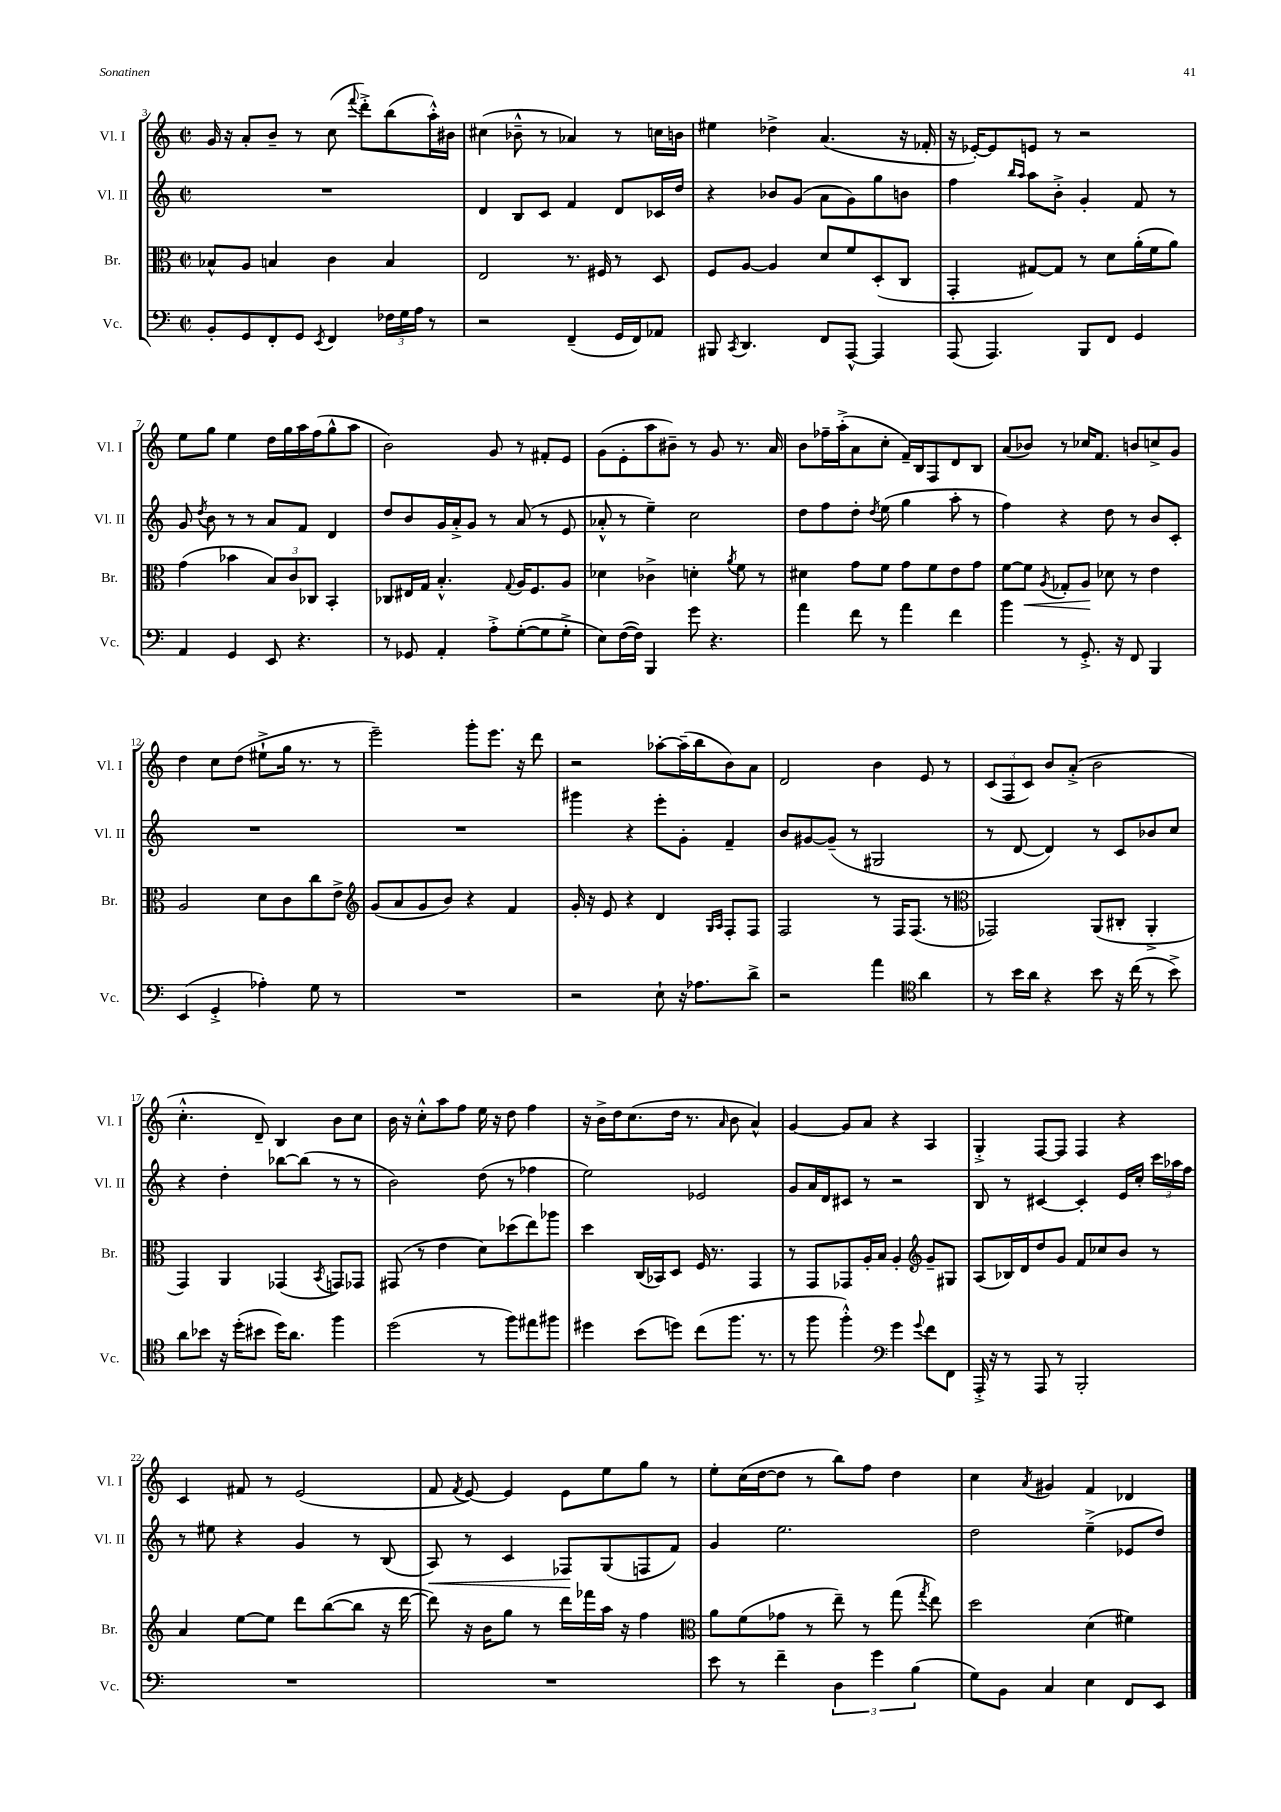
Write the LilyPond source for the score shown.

<<
\new StaffGroup <<
\new Staff = "s0" \with { instrumentName = "Vl. I" shortInstrumentName = "Vl. I" } {
    \clef treble \key c \major \defaultTimeSignature \time 2/2
    \autoBeamOff g'16 r16 a'8[-. b'8]-- r8 c''8( \appoggiatura { f'''8 } d'''8[-.->) b''8( a''16-.-^) bis'16] |
    cis''4( bes'8---^ r8 aes'4) r8 c''16[ b'16] |
    eis''4 des''4-> a'4.( r16 fes'16-. |
    r16 ees'16[~-.) ees'8 e'8] r8 r2 |
    e''8[ g''8] e''4 d''16[ g''16 a''16 f''16( g''8-^ a''8] |
    b'2) g'8 r8 fis'8[-. e'8] |
    g'8[( e'8-. a''8 bis'8]--) r8 g'8 r8. a'16 |
    b'8[ fes''16-- a''16-.->( a'8 c''8]-. f'16[--) b16 f8 d'8 b8] |
    a'8[( bes'8]) r8 ces''16[ f'8.] b'8[ c''8-> g'8] |
    d''4 c''8[ d''8]( eis''8[-!-> g''16] r8. r8 |
    e'''2--) g'''8[-. e'''8.] r16 d'''8 |
    r2 aes''8[~-. aes''16--( b''16 b'8) a'8] |
    d'2 b'4 e'8 r8 |
    \tuplet 3/2 { c'8[( f8 c'8]) } b'8[ a'8]-.->( b'2 |
    c''4.-.-^ d'8--) b4 b'8[ c''8] |
    b'16 r16 c''8[-.-^ a''8 f''8] e''16 r16 d''8 f''4 |
    r16 b'16[-> d''16 c''8.( d''16] r8. \grace { a'16 } b'8 a'4-^) |
    g'4~ g'8[ a'8] r4 a4 |
    g4-.-> f8[~ f8] f4 r4 |
    c'4 fis'8 r8 e'2( |
    f'8 \acciaccatura { f'8 } e'8~) e'4 e'8[ e''8 g''8] r8 |
    e''8[-. c''16( d''16~ d''8] r8 b''8[) f''8] d''4 |
    c''4 \acciaccatura { a'8 } gis'4 f'4 des'4 \bar "|." |
}
\new Staff = "s1" \with { instrumentName = "Vl. II" shortInstrumentName = "Vl. II" } {
    \clef treble \key c \major \defaultTimeSignature \time 2/2
    \autoBeamOff R1 |
    d'4 b8[ c'8] f'4 d'8[ ces'16 d''16] |
    r4 bes'8[ g'8]( a'8[ g'8) g''8 b'8] |
    f''4 \grace { b''16[ a''16] } a''8[ b'8]-.-> g'4-. f'8 r8 |
    g'8 \acciaccatura { d''8 } b'8 r8 r8 a'8[ f'8] d'4 |
    d''8[ b'8 g'16 a'16-.-> g'8] r8 a'8( r8 e'8 |
    aes'8-.-^ r8 e''4--) c''2 |
    d''8[ f''8 d''8]-. \acciaccatura { d''8 } e''8( g''4 a''8-. r8 |
    f''4) r4 d''8 r8 b'8[ c'8]-. |
    R1 |
    R1 |
    gis'''4 r4 e'''8[-. g'8]-. f'4-- |
    b'8[ gis'8~ gis'8]--( r8 gis2 |
    r8 d'8~ d'4) r8 c'8[ bes'8 c''8] |
    r4 d''4-. bes''8[~ bes''8]( r8 r8 |
    b'2) d''8( r8 fes''4 |
    e''2) ees'2 |
    g'8[ a'16 d'16 cis'8] r8 r2 |
    b8 r8 cis'4~ cis'4-. e'16[ c''16]-. \tuplet 3/2 { c'''16[ aes''16 f''16] } |
    r8 eis''8 r4 g'4 r8 b8( |
    a8\<) r8 c'4 fes8[\! g8( f8 f'8]) |
    g'4 e''2. |
    d''2 e''4--->( ees'8[ d''8]) \bar "|." |
}
\new Staff = "s2" \with { instrumentName = "Br." shortInstrumentName = "Br." } {
    \clef alto \key c \major \defaultTimeSignature \time 2/2
    \autoBeamOff bes8[-^ a8] b4 c'4 b4 |
    e2 r8. fis16 r8 d8 |
    f8[ a8]~ a4 d'8[ f'8 d8-.( c8] |
    g,4-. gis8[~) gis8] r8 d'8[ a'16-.( f'16 a'8]) |
    g'4( bes'4 \tuplet 3/2 { b8[) c'8 ces8] } b,4-. |
    ces8[ eis16 g16] b4.-.-^ \appoggiatura { g8 } a16[ f8. a8] |
    des'4 ces'4-> d'4-. \acciaccatura { a'8 } f'8 r8 |
    dis'4 g'8[ f'8] g'8[ f'8 e'8 g'8] |
    f'8[~ f'8]\< \acciaccatura { a8 } ges8[-. a8]\! des'8 r8 e'4 |
    a2 d'8[ c'8 c''8 e'8]-> |
    \clef treble g'8[( a'8 g'8 b'8]) r4 f'4 |
    g'16-. r16 e'8 r4 d'4 \grace { g16[ a16] } f8[-. f8] |
    f2 r8 f16[ f8.]( r8 |
    \clef alto ges,2) a,8[( cis8]-. a,4-.-> |
    g,4) a,4 ges,4( \acciaccatura { b,8 } g,8[) ges,8] |
    gis,8( r8 e'4 d'8[) des''8( e''8) aes''8] |
    d''4 c16[( bes,16) d8] f16 r8. g,4 |
    r8 g,8[ ges,8 a16-. b16] a4-. \clef treble g'8[-- gis8] |
    a8[( bes16) d'16 d''8 g'8] f'8[ ces''8 b'8] r8 |
    a'4 e''8[~ e''8] d'''8[ b''8~( b''8] r16 d'''16~ |
    d'''8) r16 b'16[ g''8] r8 d'''16[ fes'''16 a''16] r16 f''4 |
    \clef alto a'8[ f'8( ges'8] r8 e''8--) r8 g''8( \acciaccatura { g''8 } e''8) |
    d''2 d'4( fis'4) \bar "|." |
}
\new Staff = "s3" \with { instrumentName = "Vc." shortInstrumentName = "Vc." } {
    \clef bass \key c \major \defaultTimeSignature \time 2/2
    \autoBeamOff b,8[-. g,8 f,8-. g,8] \acciaccatura { e,8 } f,4 \tuplet 3/2 { fes16[ g16 a16] } r8 |
    r2 f,4--( g,16[ f,16) aes,8] |
    bis,,8 \acciaccatura { c,8 } d,4. f,8[ a,,8]~-^ a,,4 |
    a,,8( a,,4.) b,,8[ f,8] g,4 |
    a,4 g,4 e,8 r4. |
    r8 ges,8 a,4-. a8[-.-> g8~-.( g8 g8]-.-> |
    e8[) f16~( f16]) b,,4 g'8 r4. |
    a'4 f'8 r8 a'4 f'4 |
    b'4 r8 g,8.-.-> r16 f,8 b,,4 |
    e,4( g,4-.-> aes4-.) g8 r8 |
    R1 |
    r2 e8-! r16 aes8.[ d'8]-> |
    r2 a'4 \clef tenor a'4 |
    r8 b'16[ a'16] r4 b'8 r16 c''16( r8 b'8->) |
    a'8[ bes'8] r16 d''16[-.( bis'8] d''16[) a'8.] f''4 |
    d''2( r8 f''8[) eis''8 fis''8] |
    dis''4 b'8[( d''8]) c''8[( f''8.] r8. |
    r8 f''8 f''4-.-^) \clef bass g'4 \appoggiatura { g'8 } f'8[ f,8] |
    a,,16-.-> r16 r8 a,,8 r8 b,,2-. |
    R1 |
    R1 |
    e'8 r8 f'4-- \tuplet 3/2 { d4 g'4 b4( } |
    g8[) b,8] c4 e4 f,8[ e,8] \bar "|." |
}
>>
>>
\layout { \context { \Score currentBarNumber = #3 } }
